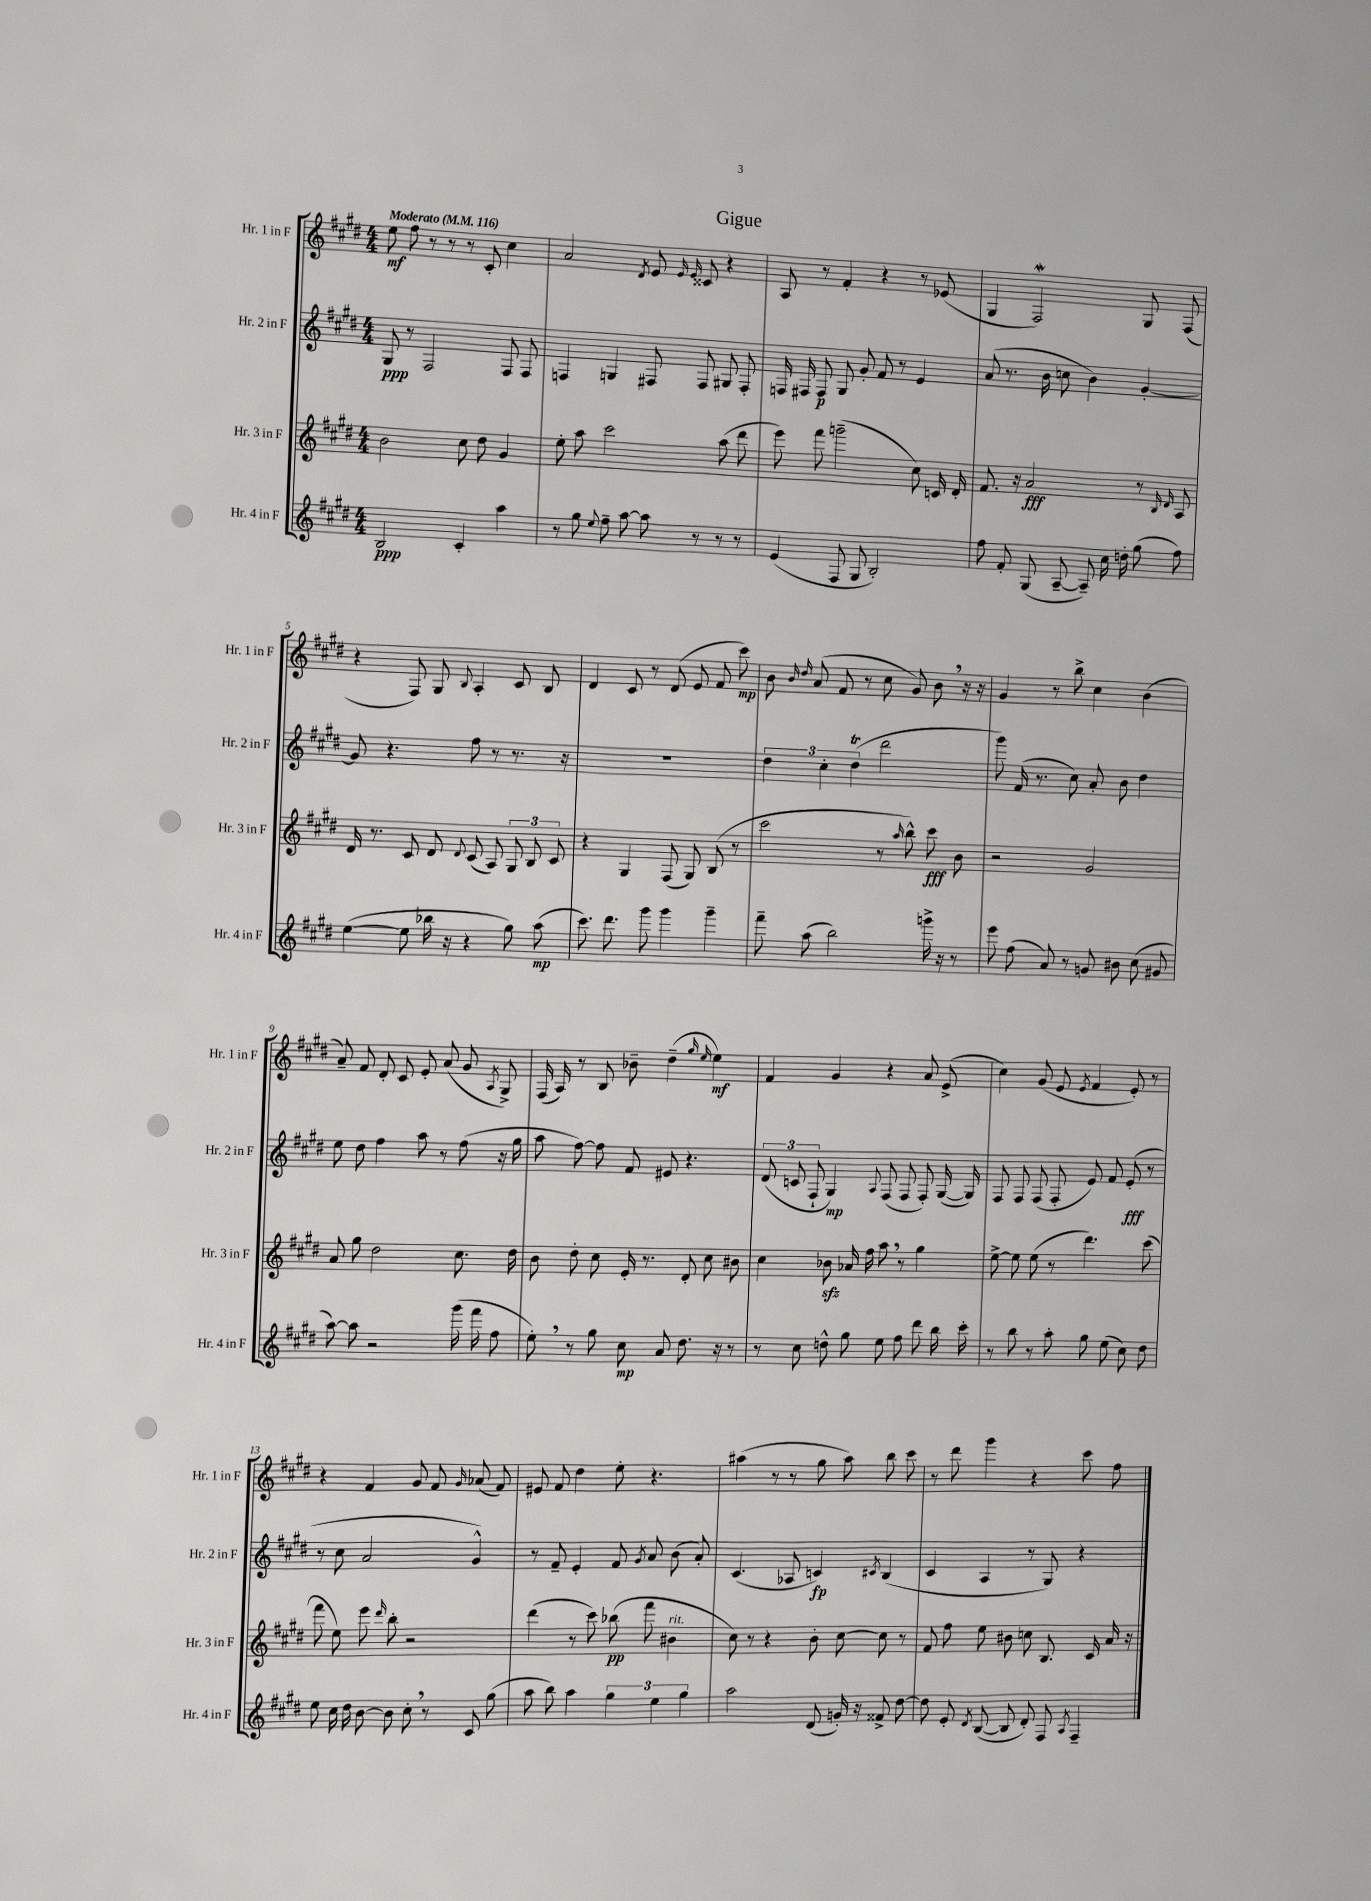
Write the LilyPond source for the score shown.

\header { title = "Gigue" }
<<
\new StaffGroup <<
\new Staff = "s0" \with { instrumentName = "Hr. 1 in F" shortInstrumentName = "Hr. 1 in F" } {
    \clef treble \key e \major \numericTimeSignature \time 4/4 \tempo "Moderato" 4 = 116
    \autoBeamOff e''8\mf fis''8 r8 r8 r8 cis'8-. cis''4 |
    a'2 \acciaccatura { dis'8 } e'8 \grace { e'16 e'16 } cisis'8 r4 |
    a8 r8 fis'4-. r4 r8 ees'8( |
    gis4 fis2\mordent) gis8 fis8( |
    r4 fis8) gis8 \appoggiatura { b8 } a4-. cis'8 b8 |
    dis'4 cis'8 r8 dis'8( e'8 fis'8 cis'''8\mp) |
    b'8 \grace { b'16 dis''16 } a'8( fis'8 r8 cis''8 gis'8) b'8 \breathe r16 r16 |
    gis'4 r8 b''8-> cis''4 b'4( |
    a'8--) fis'8 dis'8-. cis'8 e'8-. a'8( gis'8 \acciaccatura { a8 } gis8->) |
    fis16( a16) r8 b8 bes'8-- dis''4--( \grace { gis''16 e''16 } e''4\mf) |
    fis'4 gis'4 r4 a'8 e'8->( |
    cis''4) gis'8( e'8 \acciaccatura { e'8 } fis'4 e'8-.) r8 |
    r4 fis'4 gis'8 fis'8 \grace { gis'16 } aes'8( fis'8) |
    eis'8 fis'8 dis''4 e''8-. r4. |
    ais''4( r8 r8 gis''8 ais''8) b''8 cis'''8 |
    r8 dis'''8 gis'''4 r4 cis'''8 fis''8 \bar "|." |
}
\new Staff = "s1" \with { instrumentName = "Hr. 2 in F" shortInstrumentName = "Hr. 2 in F" } {
    \clef treble \key e \major \numericTimeSignature \time 4/4
    \autoBeamOff gis8\ppp r8 fis2 fis8 fis8 |
    f4 g4 fis8 fis8 gis8 fis8-. |
    f16 fis16 fis8\p gis8 gis'8-. fis'8 r8 e'4 |
    a'8( r8. b'16 c''8 b'4) gis'4~-. |
    gis'8 r4. fis''8 r8 r8. r16 |
    R1 |
    \tuplet 3/2 { dis''4 cis''4-. dis''4\trill( } dis'''2 |
    gis'''8) fis'16( r8. cis''8) a'8-. b'8 dis''4 |
    e''8 dis''8 fis''4 a''8 r8 fis''8( r16 gis''16 |
    a''8 fis''8~) fis''8 fis'8 eis'8 r4. |
    \tuplet 3/2 { dis'8( c'8 fis8-! } gis4\mp) \appoggiatura { a8 } fis8( fis8 fis8-.) gis16~( gis16) |
    fis8 fis8 fis8( fis8-. e'8) fis'8 e'8-.\fff( r8 |
    r8 cis''8 a'2 gis'4-^) |
    r8 fis'8-- e'4-. fis'8 \acciaccatura { gis'8 } a'8 b'8( a'8-.) |
    cis'4.( aes8 c'4\fp) \acciaccatura { cis'8 } b4( |
    cis'4 a4 r8 gis8) r4 \bar "|." |
}
\new Staff = "s2" \with { instrumentName = "Hr. 3 in F" shortInstrumentName = "Hr. 3 in F" } {
    \clef treble \key e \major \numericTimeSignature \time 4/4
    \autoBeamOff b'2 cis''8 dis''8 gis'4 |
    e''8-. a''8 cis'''2 a''8( dis'''8 |
    e'''8) fis'''8 g'''2--( cis''8) c'16 dis'16-. |
    fis'8. r16 a'2\fff r8 \grace { b16 dis'16 } a8 |
    dis'16 r8. cis'8 dis'8 \appoggiatura { dis'8 } cis'8( a8) \tuplet 3/2 { gis8 b8 cis'8 } |
    r4 gis4 fis8( gis8) b8( r8 |
    cis'''2 r8 \grace { a''16 } b''8-^) cis'''8\fff b'8 |
    r2 gis'2 |
    a'8 gis''8 dis''2 cis''8. dis''16 |
    b'8 dis''8-. cis''8 e'16-. r8. dis'8-. cis''8 bis'8 |
    cis''4 bes'8\sfz aes'16 fis''16 a''8 \breathe r8 gis''4 |
    e''8~-> e''8 e''8( r8 dis'''4.) cis'''8( |
    fis'''8 e''8) e'''8 \grace { dis'''16 } b''8-. r2 |
    dis'''4( r8 cis'''8) bes''8\pp( fis'''8 bis'4^\markup { \italic "rit." } |
    cis''8) r8 r4 b'8-. cis''8~ cis''8 r8 |
    fis'8 fis''8 e''8 bis'8 c''8 b8. cis'16 a'16 r16 \bar "|." |
}
\new Staff = "s3" \with { instrumentName = "Hr. 4 in F" shortInstrumentName = "Hr. 4 in F" } {
    \clef treble \key e \major \numericTimeSignature \time 4/4
    \autoBeamOff b2\ppp cis'4-. a''4 |
    r8 gis''8 \appoggiatura { e''8 } fis''8-- a''8~ a''8 r8 r8 r8 |
    e'4( fis8 gis8 b2-.) |
    fis''8 fis'8-. gis8( a8~-- a8--) cis''16 d''16-. gis''8( fis''8) |
    e''4~( e''8 bes''16 r16 r4 gis''8) a''8\mp( |
    cis'''8.) dis'''8. gis'''8 gis'''4 gis'''4-- |
    fis'''8-- a''8( b''2) g'''16-> r16 r8 |
    e'''8 fis''8( a'8) r8 g'8 bis'8 cis''8( gis'8 |
    a''8~) a''8 r2 gis'''16( fis'''16 fis''8 |
    e''8-.) \breathe r8 gis''8 cis''8\mp a'8 dis''8. r16 r8 |
    r8 cis''8 d''8-^ gis''8 e''8 fis''8 dis'''8 b''16 cis'''16-. |
    r8 b''8 r8 a''8-. gis''8 e''8( cis''8) dis''8 |
    e''8 cis''16 dis''16 b'8~ b'8 cis''8-. \breathe r8 cis'8 gis''8( |
    a''8 b''8) a''4 \tuplet 3/2 { gis''4 e''4 gis''4 } |
    a''2 dis'8( g'16-.) r16 fisis'8-> dis''8~ |
    dis''8 e'8-. \acciaccatura { dis'8 } b8~( b8 dis'8-.) fis8 \acciaccatura { a8 } fis4-- \bar "|." |
}
>>
>>
